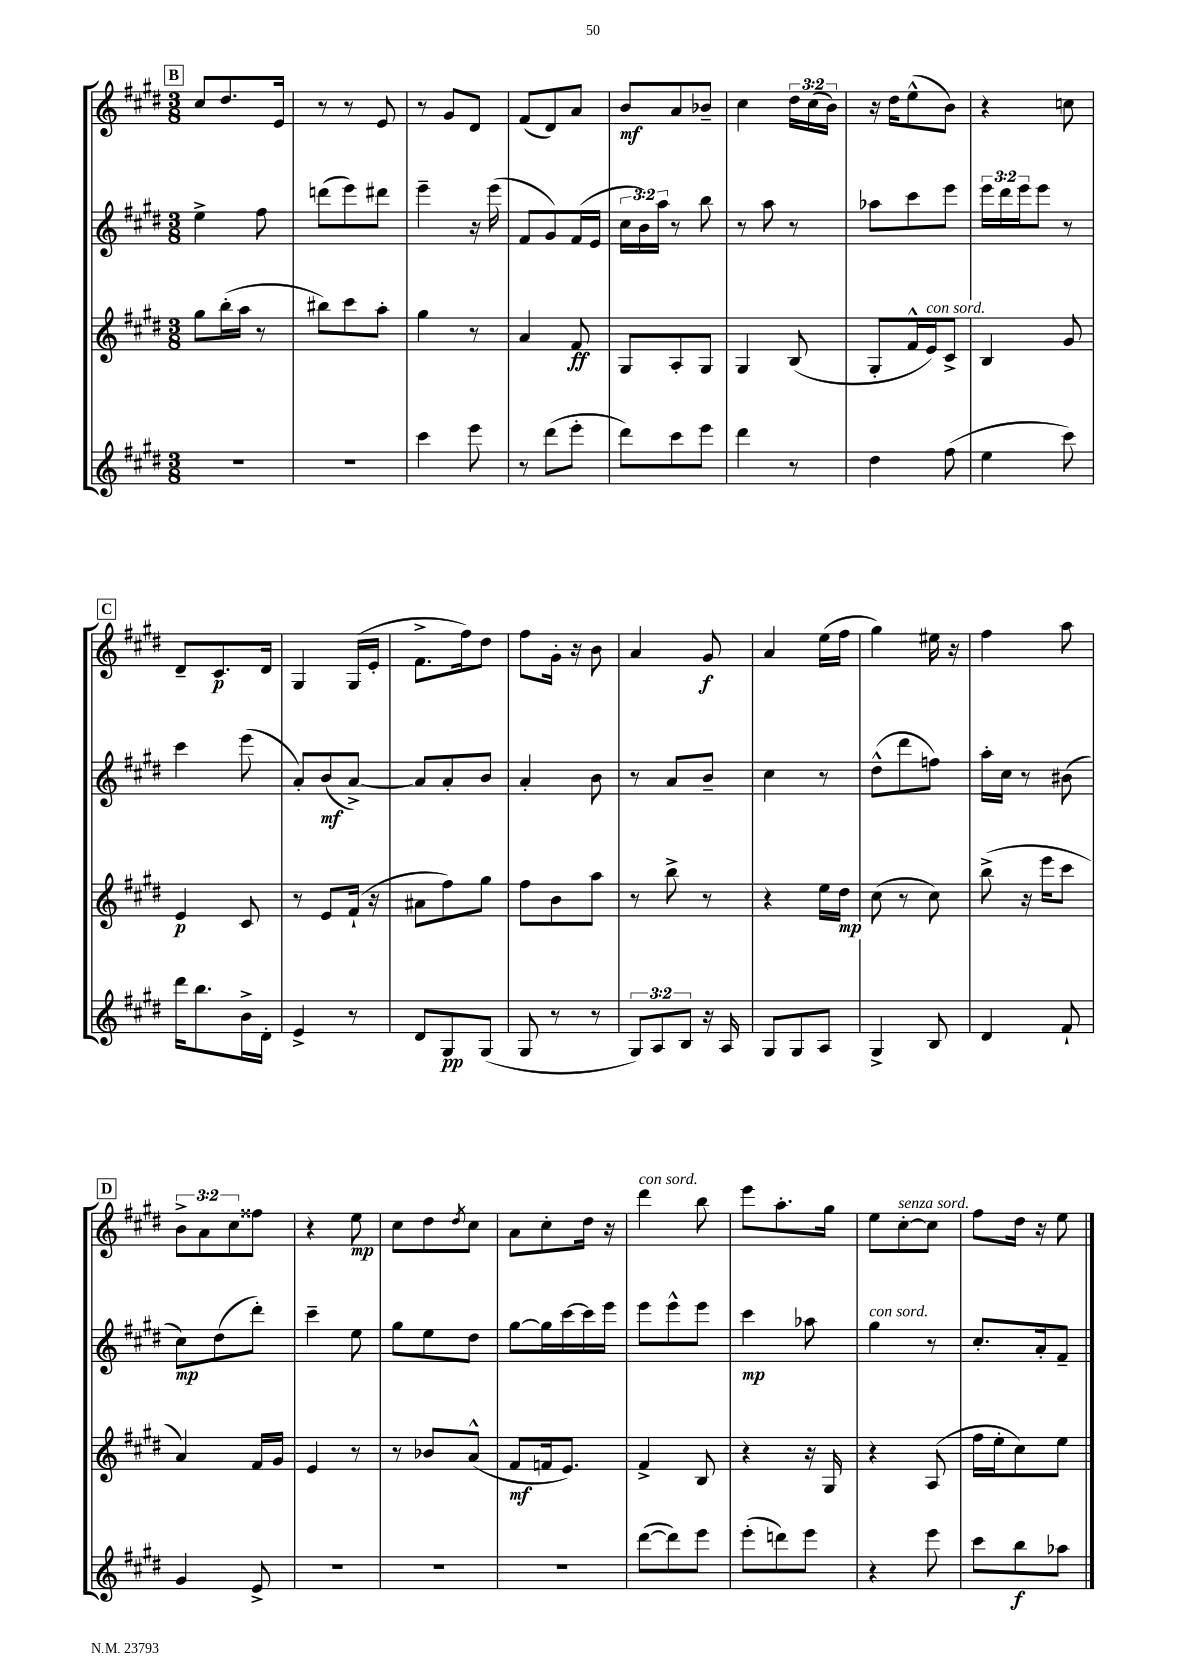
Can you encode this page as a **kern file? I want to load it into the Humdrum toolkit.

**kern	**kern	**kern	**kern
*staff4	*staff3	*staff2	*staff1
*clefG2	*clefG2	*clefG2	*clefG2
*k[f#c#g#d#]	*k[f#c#g#d#]	*k[f#c#g#d#]	*k[f#c#g#d#]
*M3/8	*M3/8	*M3/8	*M3/8
4.r	8gg#\L	4ee^\	8cc#/L
.	(16bb'\L	.	8.dd#/
.	16aa\JJ	.	.
.	8r	8ff#\	.
.	.	.	16e/Jk
=	=	=	=
4.r	8bb#\L)	(8ddd\L	8r
.	8ccc#\	8eee\)	8r
.	8aa'\J	8ddd#\J	8e/
=	=	=	=
4ccc#\	4gg#\	4eee~\	8r
.	.	.	8g#/L
8eee\	8r	16r	8d#/J
.	.	(16eee\	.
=	=	=	=
8r	4a/	8f#/L	(8f#/L
(8ddd#\L	.	8g#/)	8d#/)
8eee'\J	8f#/	(16f#/L	8a/J
.	.	16e/JJ	.
=	=	=	=
8ddd#\L)	8G#/L	24cc#\LL	8b/L
.	.	24b\)	.
.	.	24aa\JJ	.
8ccc#\	8A'/	8r	8a/
8eee\J	8G#/J	8bb\	8b-~/J
=	=	=	=
4ddd#\	4G#/	8r	4cc#\
.	.	8aa\	.
8r	(8B/	8r	24dd#\LL
.	.	.	(24cc#\
.	.	.	24b\JJ)
=	=	=	=
4dd#\	8G#'/L	8aa-\L	16r
.	.	.	16dd#\LK
.	16f#^^/L	8ccc#\	(8ee^^\
.	16e/J)	.	.
(8ff#\	8c#^/J	8eee\J	8b\J)
=	=	=	=
4ee\	4B/	24eee\LL	4r
.	.	24ddd#\	.
.	.	24eee\J	.
.	.	8eee\J	.
8ccc#\)	8g#/	8r	8cc\
=	=	=	=
16ddd#\LK	4e/	4ccc#\	8d#~/L
8.bb\	.	.	.
.	.	.	8.c#/
16b^\L	8c#/	(8eee\	.
16d#'\JJ	.	.	16d#/Jk
=	=	=	=
4e^/	8r	8a'/L)	4G#/
.	8e/L	(8b/	.
8r	(16f#`/Jk	[8a^/J)	(16G#/LL
.	16r	.	16e'/JJ
=	=	=	=
8d#/L	8a#\L	8a/]L	8.f#^\L
8G#/	8ff#\)	8a'/	.
.	.	.	16ff#\k)
(8G#/J	8gg#\J	8b/J	8dd#\J
=	=	=	=
8G#/	8ff#\L	4a'/	8ff#\L
8r	8b\	.	16g#'\Jk
.	.	.	16r
8r	8aa\J	8b\	8b\
=	=	=	=
12G#/L)	8r	8r	4a/
12A/	.	.	.
.	8bb^\	8a/L	.
12B/J	.	.	.
16r	8r	8b~/J	8g#/
16A/	.	.	.
=	=	=	=
8G#/L	4r	4cc#\	4a/
8G#/	.	.	.
8A/J	16ee\LL	8r	(16ee\LL
.	16dd#\JJ	.	16ff#\JJ
=	=	=	=
4G#^/	(8cc#\	(8dd#^^\L	4gg#\)
.	8r	8ddd#\	.
8B/	8cc#\)	8ff\J)	16ee#\
.	.	.	16r
=	=	=	=
4d#/	(8bb^\	16aa'\LL	4ff#\
.	.	16cc#\JJ	.
.	16r	8r	.
.	16eee\LK	.	.
8f#`/	8ccc#\J	(8b#\	8aa\
=	=	=	=
4g#/	4a/)	8cc#\L)	12b^\L
.	.	.	12a\
.	.	(8dd#\	.
.	.	.	12cc#\
8e^/	16f#/LL	8ddd#'\J)	8ff##\J
.	16g#/JJ	.	.
=	=	=	=
4.r	4e/	4ccc#~\	4r
.	8r	8ee\	8ee\
=	=	=	=
4.r	8r	8gg#\L	8cc#\L
.	8b-/L	8ee\	8dd#\
.	.	.	8qdd#/
.	(8a^^/J	8dd#\J	8cc#\J
=	=	=	=
4.r	8f#/L	[8gg#\L	8a\L
.	16f/k	16gg#\]L	8cc#'\
.	8.e/J)	[16ccc#\	.
.	.	16ccc#\]	16dd#\Jk
.	.	16eee\JJ	16r
=	=	=	=
([8ddd#\L	4f#^/	8eee\L	4ddd#\
8ddd#\])	.	8eee^^\	.
8eee\J	8B/	8eee\J	8bb\
=	=	=	=
(8eee'\L	4r	4ccc#\	8eee\L
8ddd\)	.	.	8.aa'\
8eee\J	16r	8aa-\	.
.	16G#/	.	16gg#\Jk
=	=	=	=
4r	4r	4gg#\	8ee\L
.	.	.	[8cc#'\
8eee\	(8A/	8r	8cc#\]J
=	=	=	=
8ccc#\L	16ff#\LL	8.cc#'/L	8ff#\L
.	16ee'\J	.	.
8bb\	8cc#\)	.	16dd#\Jk
.	.	16a'/k	16r
8aa-\J	8ee\J	8f#~/J	8ee\
==	==	==	==
*-	*-	*-	*-
